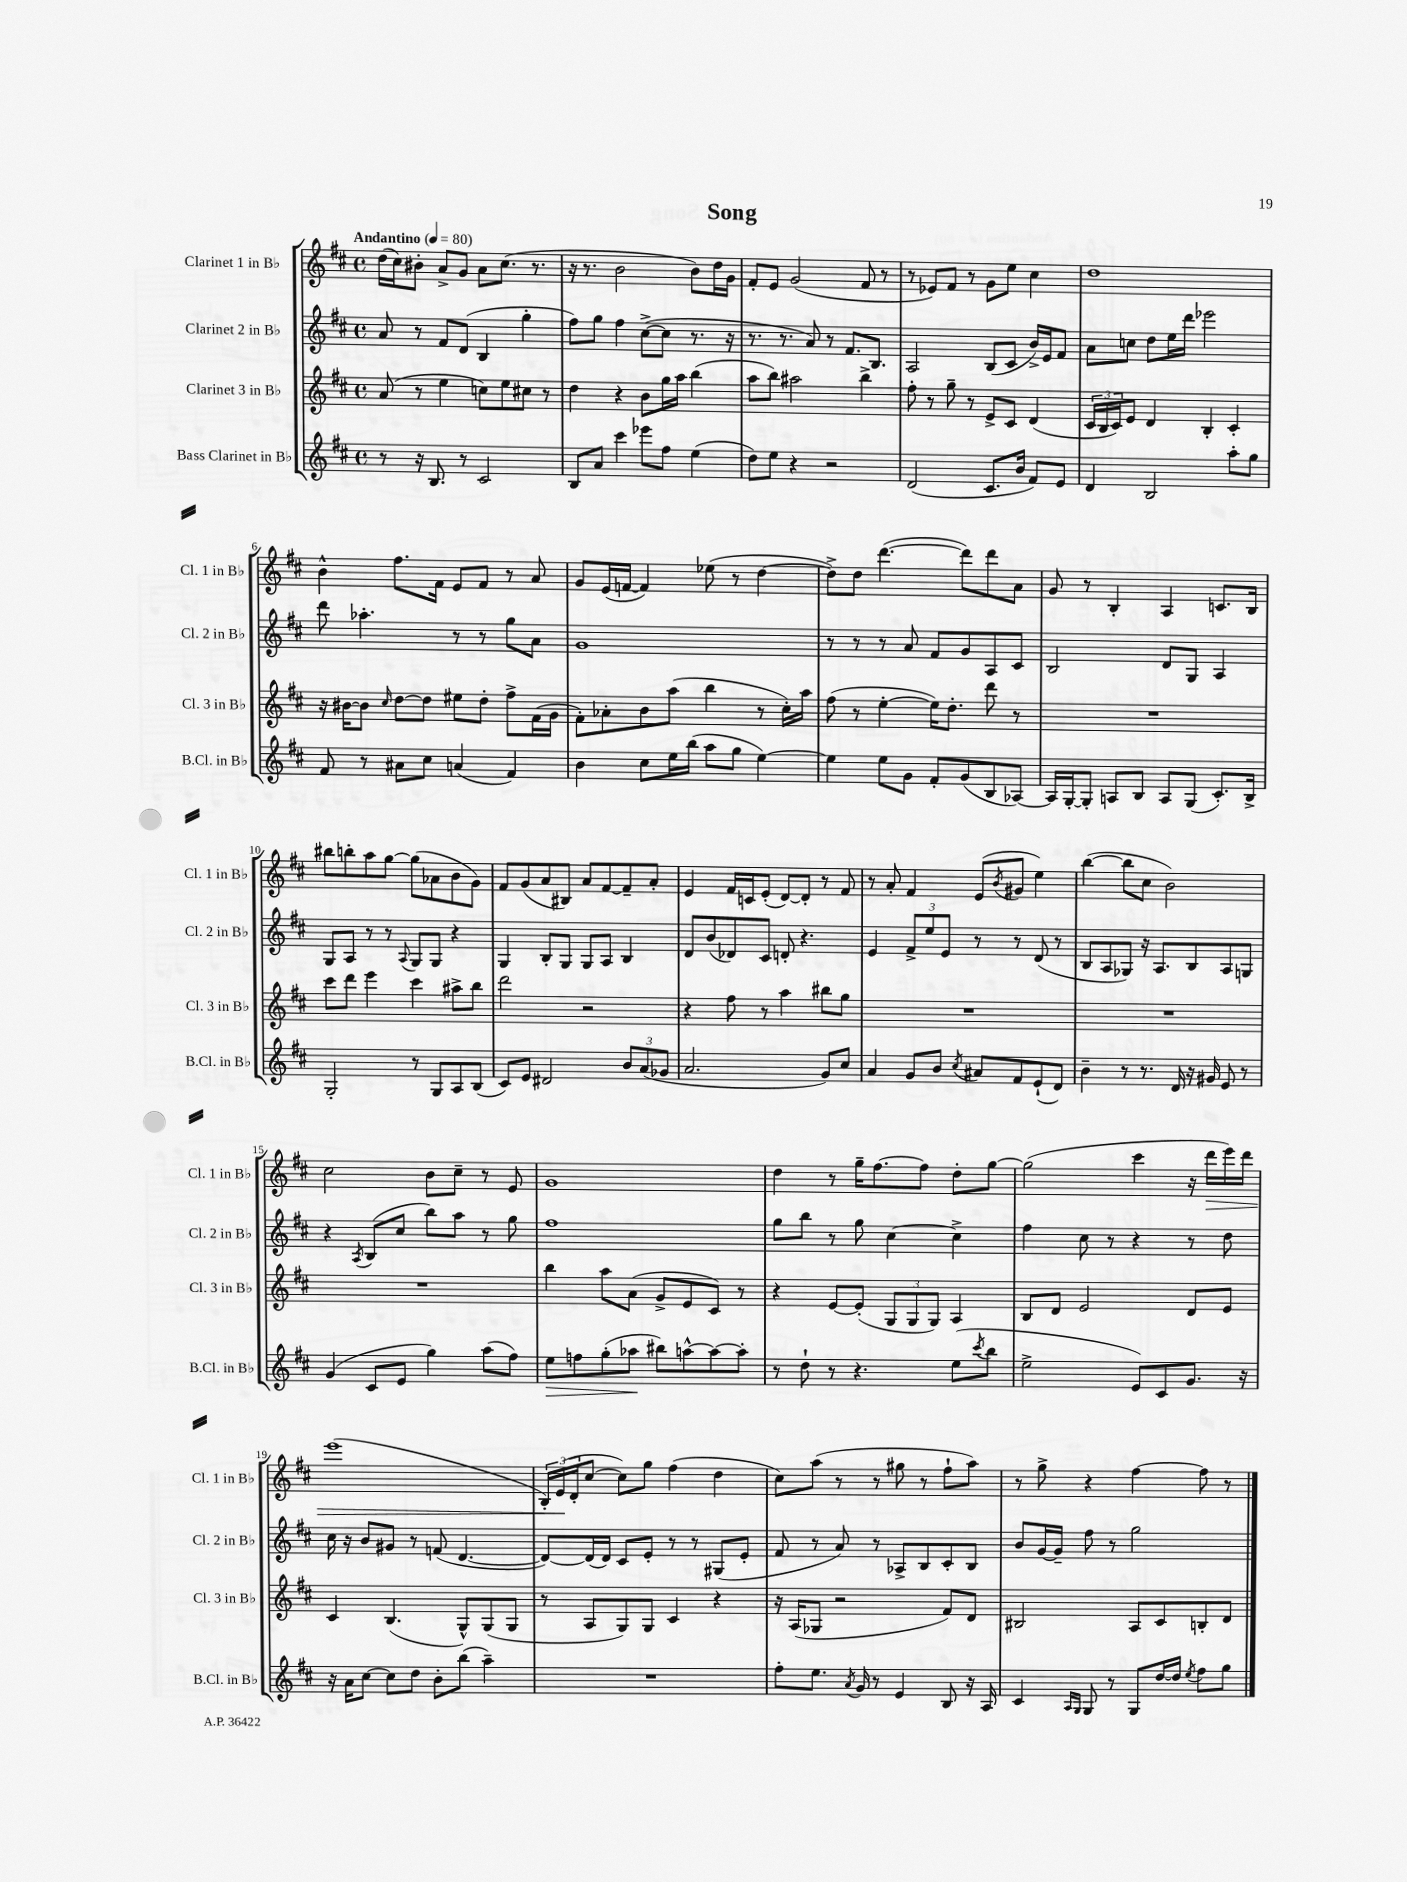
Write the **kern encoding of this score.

**kern	**kern	**kern	**kern
*staff4	*staff3	*staff2	*staff1
*clefG2	*clefG2	*clefG2	*clefG2
*k[f#c#]	*k[f#c#]	*k[f#c#]	*k[f#c#]
*M4/4	*M4/4	*M4/4	*M4/4
*met(c)	*met(c)	*met(c)	*met(c)
*MM80	*MM80	*MM80	*MM80
8r	(8a/	8a/	(16dd\LL
.	.	.	16cc#\J)
16r	8r	8r	8b#'\J
8.B/	.	.	.
.	4ee\	8f#/L	8a^/L
8r	.	(8d/J	8g/J
2c#/	8cc\L)	4B/	8a\L
.	8ee\	.	(8.cc#\J
.	8cc#\J	4gg'\	.
.	.	.	8.r
.	8r	.	.
=	=	=	=
8B/L	4dd\	8ff#\L)	16r
.	.	.	8.r
8a/J	.	8gg\J	.
4ccc#\	4r	4ff#\	2b\
8eee-\L	8b\L	([8cc#^\L	.
8ff#\J	16gg\L	8cc#\]J	.
.	16aa\JJ	.	.
(4ee\	(4bb\	8.r	8b\L)
.	.	.	16dd\L
.	.	16r	16g\JJ
=	=	=	=
8dd\L)	8aa\L	8.r	8f#'/L
8ee\J	8bb\J)	.	8e/J
.	.	8.r	.
4r	2aa#\	.	(2g/
.	.	8a/)	.
2r	.	8r	.
.	.	8.f#/L	.
.	4bb^\	.	8f#/
.	.	8.B/J	.
.	.	.	8r
=	=	=	=
(2d/	8ff#'\	2A/	8r
.	8r	.	8e-/L)
.	8gg~\	.	8f#/J
.	8r	.	8r
8.c#/L	8e^/L	(8B/L	8g\L
.	8c#/J	8c#/J	8ee\J
16b/Jk	.	.	.
8f#/L)	(4d/	16b^/LL)	4cc#\
.	.	16e/J	.
8e/J	.	8f#/J	.
=	=	=	=
4d/	24c#/LL	8a\L	1dd
.	24B/	.	.
.	24c#/J)	.	.
.	8e/J	8cc\J	.
2B/	4d/	8dd\L	.
.	.	16ee\L	.
.	.	16ddd\JJ	.
.	4B'/	2eee-\	.
8aa'\L	4c#'/	.	.
8gg\J	.	.	.
=	=	=	=
8f#/	16r	8ddd\	4b^^\
.	[16b#\LK	.	.
8r	8b#\]J	4.aa-'\	.
.	16qqcc#/	.	.
8a#\L	[8dd\L	.	8.ff#\L
8cc#\J	8dd\]J	.	.
.	.	.	16f#\Jk
(4a/	8ee#\L	8r	8e/L
.	8dd'\J	8r	8f#/J
4f#/)	8ff#^\L	8gg\L	8r
.	(16f#\L	8a\J	8a/
.	16g\JJ	.	.
=	=	=	=
4b\	8f#'\L)	1g	8g/L
.	8a-'\	.	(16e/L
.	.	.	[16f/JJ
8cc#\L	8b\	.	4f/])
16ee\L	(8aa\J	.	.
(16bb\JJ	.	.	.
8aa\L	4bb\	.	(8ee-\
8gg\J	.	.	8r
[4ee\)	8r	.	[4dd\
.	16cc#'\LL)	.	.
.	16aa\JJ	.	.
=	=	=	=
4ee\]	(8ff#\	8r	8dd^\]L)
.	8r	8r	8dd\J
8ee\L	[4ee'\	8r	([4.ddd\
8g\J	.	8a/	.
8f#'/L	16ee\]LK)	8f#/L	.
.	8.dd'\J	.	.
(8g/	.	8g/	8ddd\]L)
8B/	8ddd\	8A/	8ddd\
[8A-/J)	8r	8c#/J	8a\J
=	=	=	=
16A-/]LL	1r	2B/	8g/
[16G'/J	.	.	.
8G'/]J	.	.	8r
8A/L	.	.	4B'/
8B/J	.	.	.
8A/L	.	8d/L	4A/
(8G/J	.	8G/J	.
8.c#'/L)	.	4A/	8.c/L
16B^/Jk	.	.	16B/Jk
=	=	=	=
2G'/	8ccc#\L	8G/L	8bb#\L
.	8ddd\J	8A/J	8bb'\
.	4eee\	8r	8aa\
.	.	8r	[8gg\J
.	.	8qqA/	.
8r	4ccc#\	8G/L	(8gg\]L
8G/L	.	8G/J	8a-\
8A/	8aa#^\L	4r	8b\
(8B/J	8bb\J	.	8g\J)
=	=	=	=
8c#/L)	2ddd\	4G/	8f#/L
8e/J	.	.	(8g/
2d#/	.	8B'/L	8a/
.	.	8G/J	8B#/J)
.	2r	8G/L	8a/L
.	.	8A/J	[8f#/
12b/L	.	4B/	8f#~/]
(12a/	.	.	.
.	.	.	8a'/J
12g-/J	.	.	.
=	=	=	=
2.a/	4r	8d/L	4e/
.	.	(8b/	.
.	8ff#\	8d-/)	16f#/LL
.	.	.	16c/J
.	8r	8c#/J	(8e'/J
.	4aa\	8d'/	[8d/L)
.	.	4.r	8d'/]J
8g/L)	8bb#\L	.	8r
8cc#/J	8gg\J	.	8f#/
=	=	=	=
4a/	1r	4e/	8r
.	.	.	8a'/
8g/L	.	12f#^/L	4f#/
.	.	12ee/	.
8b/J	.	.	.
.	.	12e/J	.
8qcc#/	.	.	.
8a#/L	.	8r	(8e/L
.	.	.	8qb/
8f#/	.	8r	8g#/J
(8e`/	.	(8d/	4ee\)
8d/J)	.	8r	.
=	=	=	=
4b~\	1r	8B/L	([4bb\
.	.	8A/	.
8r	.	8G-/J)	8bb\]L
8.r	.	16r	8cc#\J
.	.	8.A/L	.
.	.	.	2b\)
16d/	.	.	.
16r	.	8B/	.
16g#/	.	.	.
8e/	.	8A/	.
8r	.	8G/J	.
=	=	=	=
(4g/	1r	4r	2cc#\
.	.	8qA/	.
8c#/L	.	(8B/L	.
8e/J	.	8cc#/J	.
4gg\)	.	8bb\L)	8b\L
.	.	8aa\J	8cc#~\J
(8aa\L	.	8r	8r
8ff#\J)	.	8gg\	8e/
=	=	=	=
8ee\L	4bb\	1ff#	1g
8ff\	.	.	.
(8gg'\	8aa\L	.	.
8aa-\J	(8a\J	.	.
8bb#\L)	8g^/L	.	.
[8aa^^\	8e/	.	.
8aa\_	8c#/J)	.	.
8aa'\]J	8r	.	.
=	=	=	=
8r	4r	8gg\L	4dd\
8dd`\	.	8bb\J	.
8r	[8e/L	8r	8r
4.r	(8e'/]J	8gg\	16gg~\LK
.	.	.	[8.ff#\
.	12G/L	[4cc#\	.
.	12G/	.	.
.	.	.	8ff#\]J
.	12G/J)	.	.
(8ee\L	4A/	4cc#^\]	8dd'\L
8qccc#/	.	.	.
8bb\J	.	.	[8gg\J
=	=	=	=
2ee^\	8B/L	4ff#\	(2gg\]
.	8d/J	.	.
.	2e/	8cc#\	.
.	.	8r	.
8e/L)	.	4r	4ccc#\
8c#/	.	.	.
8.g/J	8d/L	8r	16r
.	.	.	16ddd\LL
.	8e/J	8dd\	16eee\)
16r	.	.	16ddd\JJ
=	=	=	=
16r	4c#/	16cc#\	(1eee
16a\LK	.	16r	.
[8cc#\J	.	8b/L	.
8cc#\]L	(4.B/	8g#/J	.
8dd\J	.	8r	.
8b'\L	.	(8f/	.
(8bb\J	8G^^/L)	[4.d/	.
4aa~\)	(8G/	.	.
.	8G/J	.	.
=	=	=	=
1r	8r	8d/_L)	24B'/LL)
.	.	.	(24e/
.	.	.	24d'/J
.	8A/L	(16d/]L	[8cc#/J
.	.	16d/JJ)	.
.	8G/)	8c#/L	8cc#\]L)
.	8G/J	8e'/J	8gg\J
.	4c#/	8r	(4ff#\
.	.	8r	.
.	4r	(8G#/L	4dd\
.	.	8e'/J	.
=	=	=	=
8ff#'\L	16r	8f#/	8cc#\L)
.	(16A/LK	.	.
8.ee\J	8G-/J	8r	(8aa\J
.	2r	8a/)	8r
8qa/	.	.	.
16g/	.	.	.
8r	.	8r	8r
4e/	.	8A-^/L	8gg#\
.	.	8B/	8r
8B/	8f#/L)	8c#'/	8ff#`\L
16r	8d/J	8B/J	8aa\J)
16A/	.	.	.
=	=	=	=
4c#/	2B#/	8b/L	8r
.	.	[16g/L	8gg^\
.	.	16g~/]JJ	.
16qqA/LL	.	.	.
16qqG/JJ	.	.	.
8G/	.	8ff#\	4r
8r	.	8r	.
8G/L	8A/L	2gg\	[4ff#\
[16dd/L	8c#/	.	.
16dd/]JJ	.	.	.
8qee/	.	.	.
8ff#\L	8B'/	.	8ff#\]
8gg\J	8d/J	.	8r
==	==	==	==
*-	*-	*-	*-
